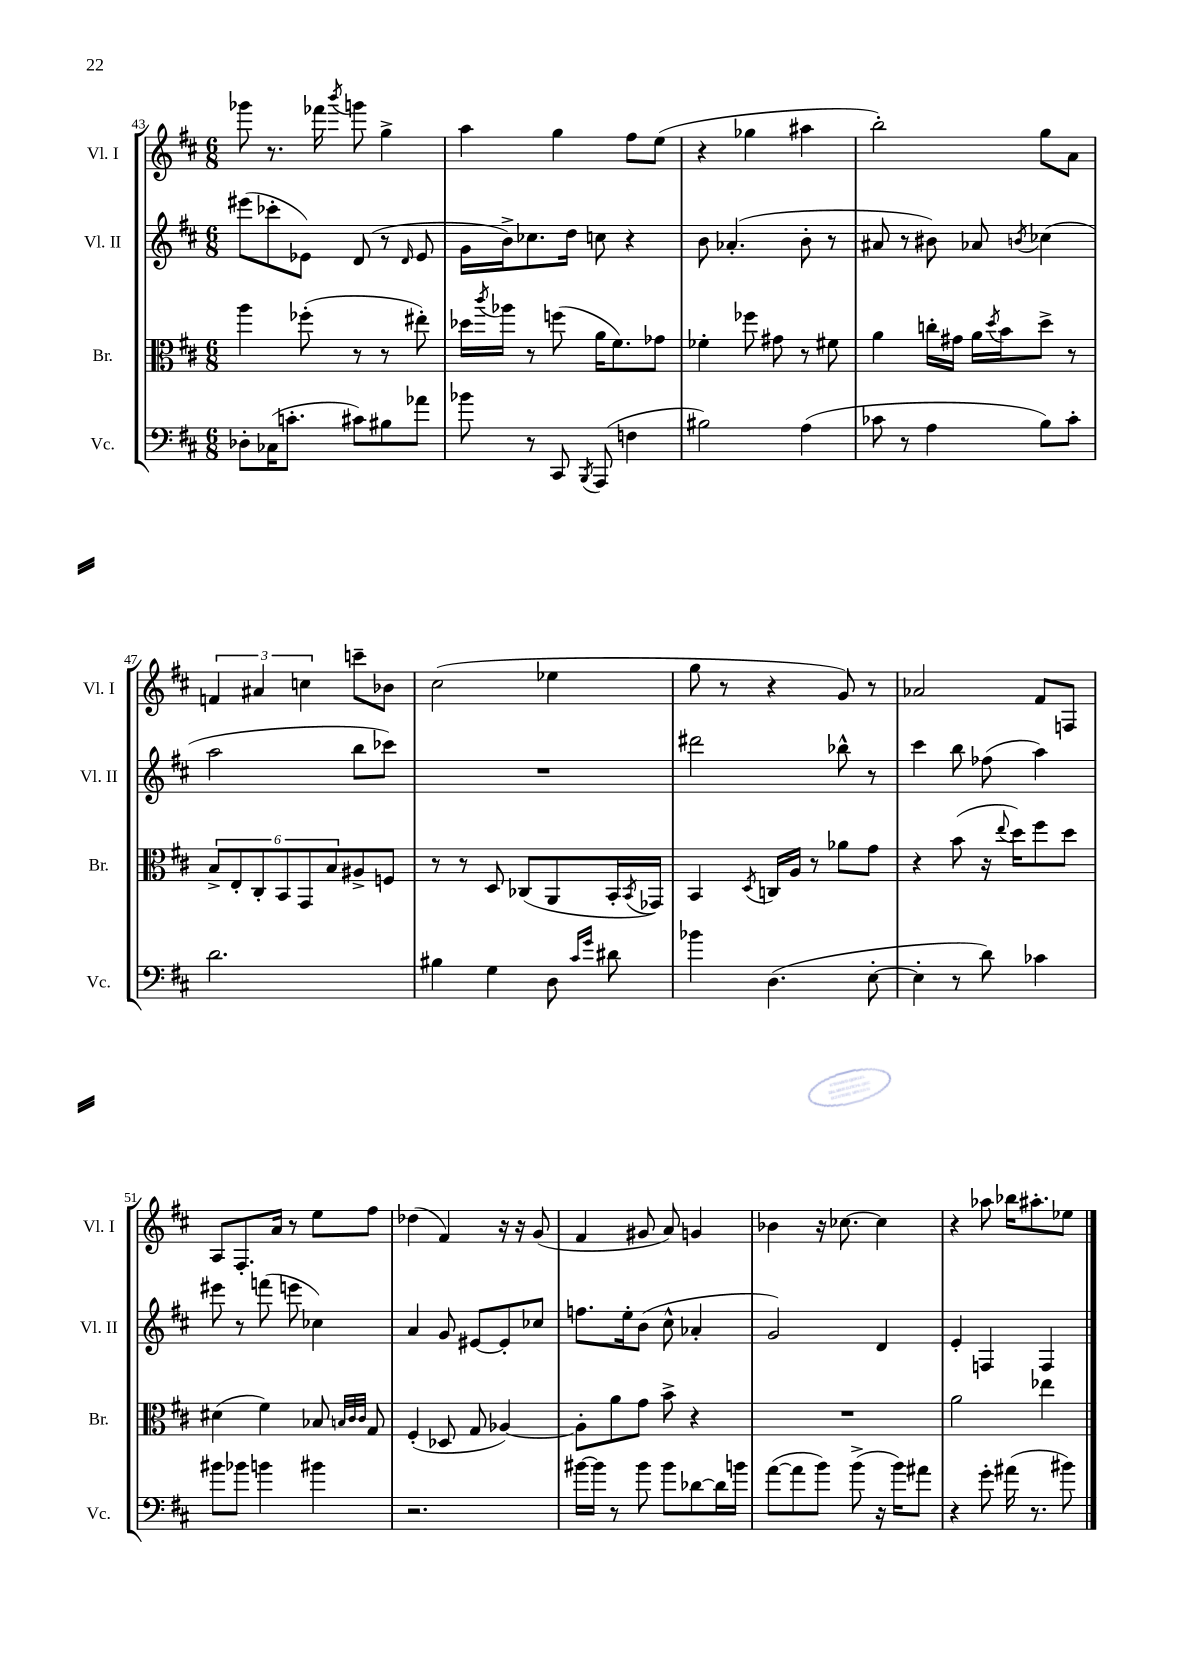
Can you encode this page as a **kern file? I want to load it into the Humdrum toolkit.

**kern	**kern	**kern	**kern
*part4	*part3	*part2	*part1
*staff4	*staff3	*staff2	*staff1
*I"Vc.	*I"Br.	*I"Vl. II	*I"Vl. I
*I'Vc.	*I'Br.	*I'Vl. II	*I'Vl. I
*clefF4	*clefC3	*clefG2	*clefG2
*k[f#c#]	*k[f#c#]	*k[f#c#]	*k[f#c#]
*M6/8	*M6/8	*M6/8	*M6/8
=43	=43	=43	=43
8D-X'\L	4aa\	(8eee#X\L	8ggg-X\
(16C-X\K	.	8ccc-X'\	8.r
8.cn'\J	.	.	.
.	(8ff-X'\	8e-X\J)	.
.	.	.	16fff-X\
.	.	.	8qbbb/
8c#X\L)	8r	(8d/	8gggn\
8B#X\	8r	8r	4gg^\
.	.	16qqd/	.
8a-X\J	8ee#X'\)	8e-/	.
=44	=44	=44	=44
8b-X\	16dd-X\LL	16g\LL	4aa\
.	8qccc#/	.	.
.	16aa-X\JJ	16b^\J)	.
8r	8r	8.cc-X\	.
8CC#/	(8ffn\	.	4gg\
.	.	16dd\Jk	.
8qBBB/	.	.	.
(8AAA/	16a\KL	8ccn\	.
.	8.f#\)	.	.
4Fn\	.	4r	8ff#\L
.	8g-X\J	.	(8ee\J
=45	=45	=45	=45
2B#X\)	4f-X'\	8b\	4r
.	.	(4.a-X'/	.
.	8ff-X\	.	4gg-X\
.	8g#X\	.	.
(4A\	8r	8b'\	4aa#X\
.	8f#X\	8r	.
=46	=46	=46	=46
8c-X\	4a\	8a#X/	2bb'\)
8r	.	8r	.
4A\	16ccn'\LL	8b#X\)	.
.	16g#X\JJ	.	.
.	16a\LL	8a-X/	.
.	8qdd/	.	.
.	16b\J	.	.
.	.	8qbn/	.
8B\L)	8dd^\J	(4cc-X\	8gg\L
8c-'\J	8r	.	8a\J
!!LO:LB:g=z
=47	=47	=47	=47
2.d\	12B^/L	2aa\	6fn/
.	12E'/	.	.
.	12C#'/	.	6a#X/
.	12BB/	.	.
.	12GG/	.	6ccn\
.	12B/	.	.
.	8A#X^/	8bb\L	8cccn~\L
.	8Fn/J	8ccc-X\J)	8b-X\J
=48	=48	=48	=48
4B#X\	8r	2.r	(2cc#\
.	8r	.	.
4G\	8D/	.	.
.	(8C-X/L	.	.
8D\	8AA/	.	4ee-X\
16qqc#/LL	.	.	.
16qqg/JJ	.	.	.
8d#X\	16BB'/L	.	.
.	8qBB/	.	.
.	16GG-X/JJ)	.	.
=49	=49	=49	=49
4b-X\	4BB/	2ddd#X\	8gg\
.	.	.	8r
.	8qD/	.	.
(4.D\	16Cn/LL	.	4r
.	16A/JJ	.	.
.	8r	.	.
.	8a-X\L	8bb-X^^\	8g/)
[8E'\	8g\J	8r	8r
=50	=50	=50	=50
4E'\]	4r	4ccc#\	2a-X/
8r	(8b\	8bb\	.
8d\)	16r	(8ff-X\	.
.	8qqee/	.	.
.	16dd\KL)	.	.
4c-X\	8ff#\	4aa\)	8f#/L
.	8dd\J	.	8Fn/J
!!LO:LB:g=z
=51	=51	=51	=51
8b#X\L	(4d#X\	8eee#X\	8A/L
8b-X\J	.	8r	8.F#'/
4bn\	4f#\)	(8fffn\	.
.	.	.	16a/Jk
.	.	8eeen\	8r
4b#X\	8B-X/	4cc-X\)	8ee\L
.	32qqBn/LLL	.	.
.	32qqc#/	.	.
.	32qqc#/JJJ	.	.
.	8G/	.	8ff#\J
=52	=52	=52	=52
2.r	(4F#'/	4a/	(4dd-X\
.	8D-X/	8g/	4f#/)
.	8G/	[8e#X/L	.
.	[4A-X/)	8e#'/]	16r
.	.	.	16r
.	.	8cc-X/J	(8g/
=53	=53	=53	=53
[16b#X\LL	8A-'\L]	8.ffn\L	4f#/
16b#\JJ]	.	.	.
8r	8a\	.	.
.	.	16ee'\k	.
8b#\	8g\J	(8b\J	8g#X/
8b#\L	8b^\	8cc#^^\	8a/)
[8d-X\	4r	4a-X'/	4gn/
16d-\L]	.	.	.
16bn\JJ	.	.	.
=54	=54	=54	=54
([8a\L	2.r	2g/)	4b-X\
8a\]	.	.	.
8b\J)	.	.	16r
.	.	.	[8.cc-X\
(8b^\	.	.	.
16r	.	4d/	4cc-\]
16b\KL)	.	.	.
8a#X\J	.	.	.
=55	=55	=55	=55
4r	2a\	4e'/	4r
8g'\	.	4Fn/	8aa-X\
(16a#X\	.	.	16bb-X\KL
8.r	.	.	8.aa#X'\
.	4ee-X\	4F/	.
8b#X\)	.	.	8ee-X\J
==	==	==	==
*-	*-	*-	*-
